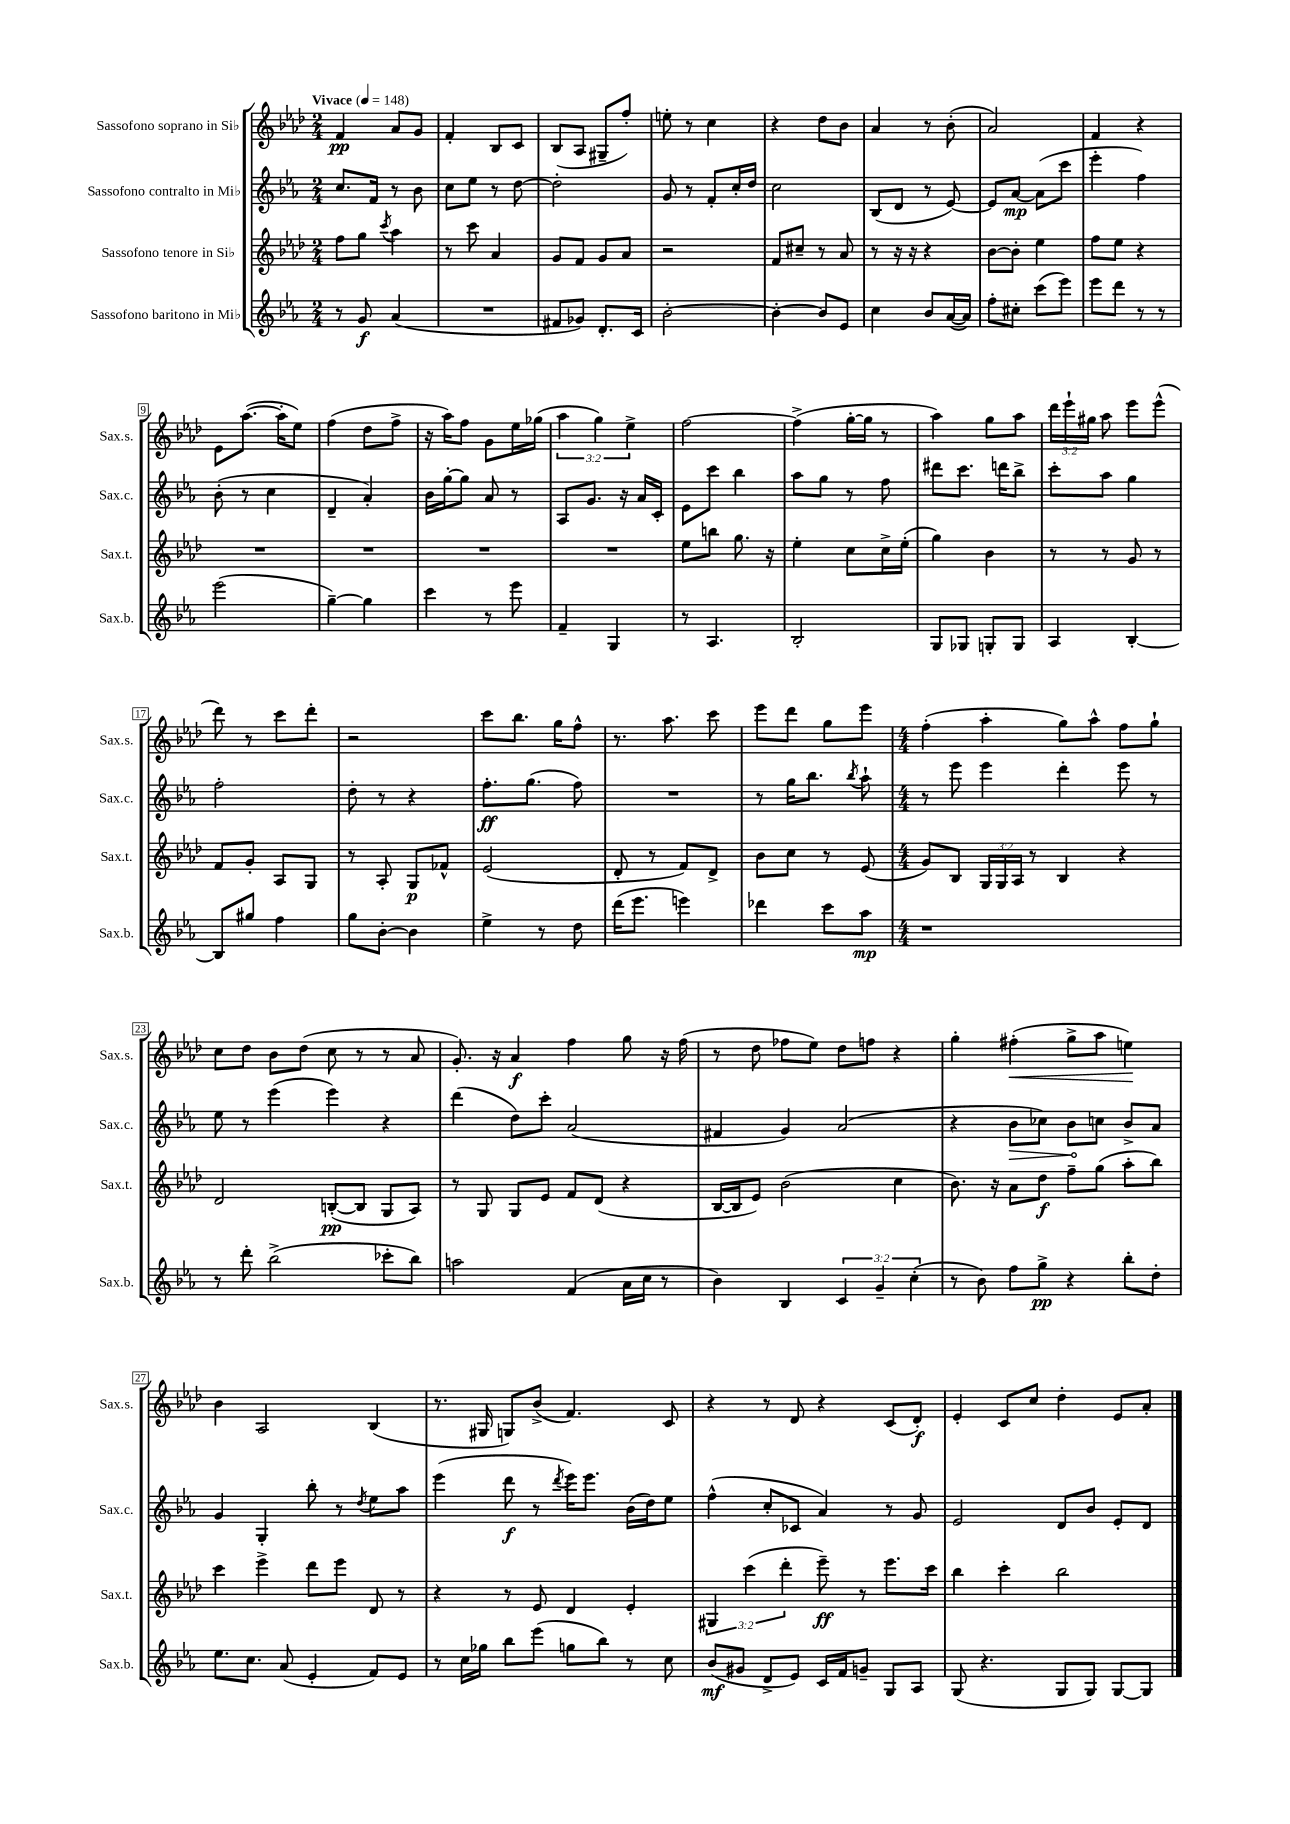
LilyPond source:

<<
\new StaffGroup <<
\new Staff = "s0" \with { instrumentName = "Sassofono soprano in Sib" shortInstrumentName = "Sax.s." } {
    \clef treble \key aes \major \numericTimeSignature \time 2/4 \override Staff.TupletNumber.text = #tuplet-number::calc-fraction-text \tempo "Vivace" 4 = 148
    \autoBeamOff f'4\pp aes'8[ g'8] |
    f'4-. bes8[ c'8] |
    bes8[( aes8] gis8[-- f''8]-.) |
    e''8-. r8 c''4 |
    r4 des''8[ bes'8] |
    aes'4 r8 bes'8-.( |
    aes'2) |
    f'4 r4 |
    ees'8[ aes''8.]~( aes''16[-. ees''8]) |
    f''4( des''8[ f''8]-> |
    r16 aes''16[) f''8] g'8[ ees''16 ges''16]( |
    \tuplet 3/2 { aes''4 g''4) ees''4-> } |
    f''2~ |
    f''4->( g''16[~-. g''16] r8 |
    aes''4) g''8[ aes''8] |
    \tuplet 3/2 { des'''16[ ees'''16-! gis''16] } aes''8 ees'''8[ ees'''8]-^( |
    des'''8) r8 c'''8[ des'''8]-. |
    r2 |
    c'''8[ bes''8.] g''16[ f''8]-^ |
    r8. aes''8. c'''8 |
    ees'''8[ des'''8] g''8[ ees'''8] |
    \numericTimeSignature \time 4/4 f''4-.( aes''4-. g''8[) aes''8]-^ f''8[ g''8]-! |
    c''8[ des''8] bes'8[ des''8]( c''8 r8 r8 aes'8 |
    g'8.-.) r16 aes'4\f f''4 g''8 r16 f''16( |
    r8 des''8 fes''8[ ees''8]) des''8[ f''8] r4 |
    g''4-. fis''4-.\<( g''8[-> aes''8] e''4\!) |
    bes'4 aes2 bes4( |
    r8. gis16 g8[) bes'8]->( f'4.) c'8 |
    r4 r8 des'8 r4 c'8[( des'8]-.\f) |
    ees'4-. c'8[ c''8] des''4-. ees'8[ aes'8]-. \bar "|." |
}
\new Staff = "s1" \with { instrumentName = "Sassofono contralto in Mib" shortInstrumentName = "Sax.c." } {
    \clef treble \key ees \major \numericTimeSignature \time 2/4
    \autoBeamOff c''8.[ f'16] r8 bes'8 |
    c''8[ ees''8] r8 d''8~ |
    d''2-. |
    g'8 r8 f'8[-. c''16-. d''16] |
    c''2 |
    bes8[( d'8] r8 ees'8~) |
    ees'8[ aes'8]~\mp aes'8[( c'''8] |
    ees'''4-. f''4) |
    bes'8-.( r8 c''4 |
    d'4-- aes'4-.) |
    bes'16[ g''16~-. g''8] aes'8 r8 |
    aes8[ g'8.] r16 aes'16[ c'16]-. |
    ees'8[ c'''8] bes''4 |
    aes''8[ g''8] r8 f''8 |
    dis'''8[ c'''8.] d'''16[ bes''8]-> |
    c'''8[-. aes''8] g''4 |
    f''2-. |
    d''8-. r8 r4 |
    f''8.[-.\ff g''8.]( f''8) |
    R2 |
    r8 g''16[ bes''8.] \acciaccatura { bes''8 } aes''8-! |
    \numericTimeSignature \time 4/4 r8 ees'''8 ees'''4 d'''4-. ees'''8 r8 |
    ees''8 r8 ees'''4( ees'''4) r4 |
    d'''4( d''8[) c'''8]-. aes'2( |
    fis'4 g'4) aes'2( |
    r4 \once \override Hairpin.circled-tip = ##t bes'8[\> ces''8]) bes'8[\! c''8] bes'8[-> aes'8] |
    g'4 g4-. bes''8-. r8 \acciaccatura { d''8 } ees''8[ aes''8] |
    ees'''4( d'''8\f r8 \acciaccatura { d'''8 } ees'''16[) ees'''8.] bes'16[( d''16) ees''8] |
    f''4-^( c''8[-. ces'8] aes'4) r8 g'8 |
    ees'2 d'8[ bes'8] ees'8[-. d'8] \bar "|." |
}
\new Staff = "s2" \with { instrumentName = "Sassofono tenore in Sib" shortInstrumentName = "Sax.t." } {
    \clef treble \key aes \major \numericTimeSignature \time 2/4 \override Staff.TupletNumber.text = #tuplet-number::calc-fraction-text
    \autoBeamOff f''8[ g''8] \acciaccatura { c'''8 } aes''4 |
    r8 c'''8 aes'4 |
    g'8[ f'8] g'8[ aes'8] |
    r2 |
    f'8[ cis''8]-- r8 aes'8 |
    r8 r16 r16 r4 |
    bes'8[~ bes'8]-. ees''4 |
    f''8[ ees''8] r4 |
    R2 |
    R2 |
    R2 |
    R2 |
    ees''8[ b''8] g''8. r16 |
    ees''4-. c''8[ c''16-> ees''16]-.( |
    g''4) bes'4 |
    r8 r8 g'8 r8 |
    f'8[ g'8]-. aes8[ g8] |
    r8 aes8-. g8[\p fes'8]-^ |
    ees'2( |
    des'8-. r8 f'8[) des'8]-> |
    bes'8[ c''8] r8 ees'8( |
    \numericTimeSignature \time 4/4 g'8[) bes8] \tuplet 3/2 { g16[ g16 aes16] } r8 bes4 r4 |
    des'2 b8[~-.\pp( b8] g8[ aes8]) |
    r8 g8 g8[ ees'8] f'8[ des'8]( r4 |
    bes16[~ bes16 ees'8]) bes'2( c''4 |
    bes'8.) r16 aes'8[ des''8]\f f''8[-- g''8]( aes''8[-. bes''8]) |
    c'''4 ees'''4-> des'''8[ ees'''8] des'8 r8 |
    r4 r8 ees'8 des'4 ees'4-. |
    \tuplet 3/2 { gis4 c'''4( des'''4-. } ees'''8--\ff) r8 ees'''8.[ c'''16] |
    bes''4 c'''4-. bes''2 \bar "|." |
}
\new Staff = "s3" \with { instrumentName = "Sassofono baritono in Mib" shortInstrumentName = "Sax.b." } {
    \clef treble \key ees \major \numericTimeSignature \time 2/4 \override Staff.TupletNumber.text = #tuplet-number::calc-fraction-text
    \autoBeamOff r8 g'8\f aes'4( |
    R2 |
    fis'8[ ges'8]) d'8.[-. c'16] |
    bes'2~-. |
    bes'4~-. bes'8[ ees'8] |
    c''4 bes'8[ aes'16~( aes'16]) |
    f''8[-. cis''8]-. c'''8[( ees'''8]) |
    ees'''8[ d'''8] r8 r8 |
    ees'''2( |
    g''4~--) g''4 |
    c'''4 r8 ees'''8 |
    f'4-- g4 |
    r8 aes4. |
    bes2-. |
    g8[ ges8] g8[-. g8] |
    aes4 bes4~-. |
    bes8[ gis''8] f''4 |
    g''8[ bes'8]~-. bes'4 |
    ees''4-> r8 d''8 |
    d'''16[( ees'''8.] e'''4) |
    des'''4 c'''8[ aes''8]\mp |
    \numericTimeSignature \time 4/4 r1 |
    r8 d'''8-. bes''2->( ces'''8[-. bes''8]) |
    a''2 f'4( aes'16[ c''16] r8 |
    bes'4) bes4 \tuplet 3/2 { c'4 g'4-- c''4-.( } |
    r8 bes'8) f''8[ g''8]->\pp r4 bes''8[-. d''8]-. |
    ees''8.[ c''8.] aes'8( ees'4-. f'8[) ees'8] |
    r8 c''16[ ges''16] bes''8[ ees'''8]( g''8[ bes''8]) r8 c''8 |
    bes'8[\mf( gis'8] d'8[-> ees'8]) c'16[ f'16 g'8]-- g8[ aes8] |
    g8( r4. g8[ g8]) g8[~ g8] \bar "|." |
}
>>
>>
\layout { \context { \Score \override BarNumber.stencil = #(make-stencil-boxer 0.1 0.3 ly:text-interface::print) } }
